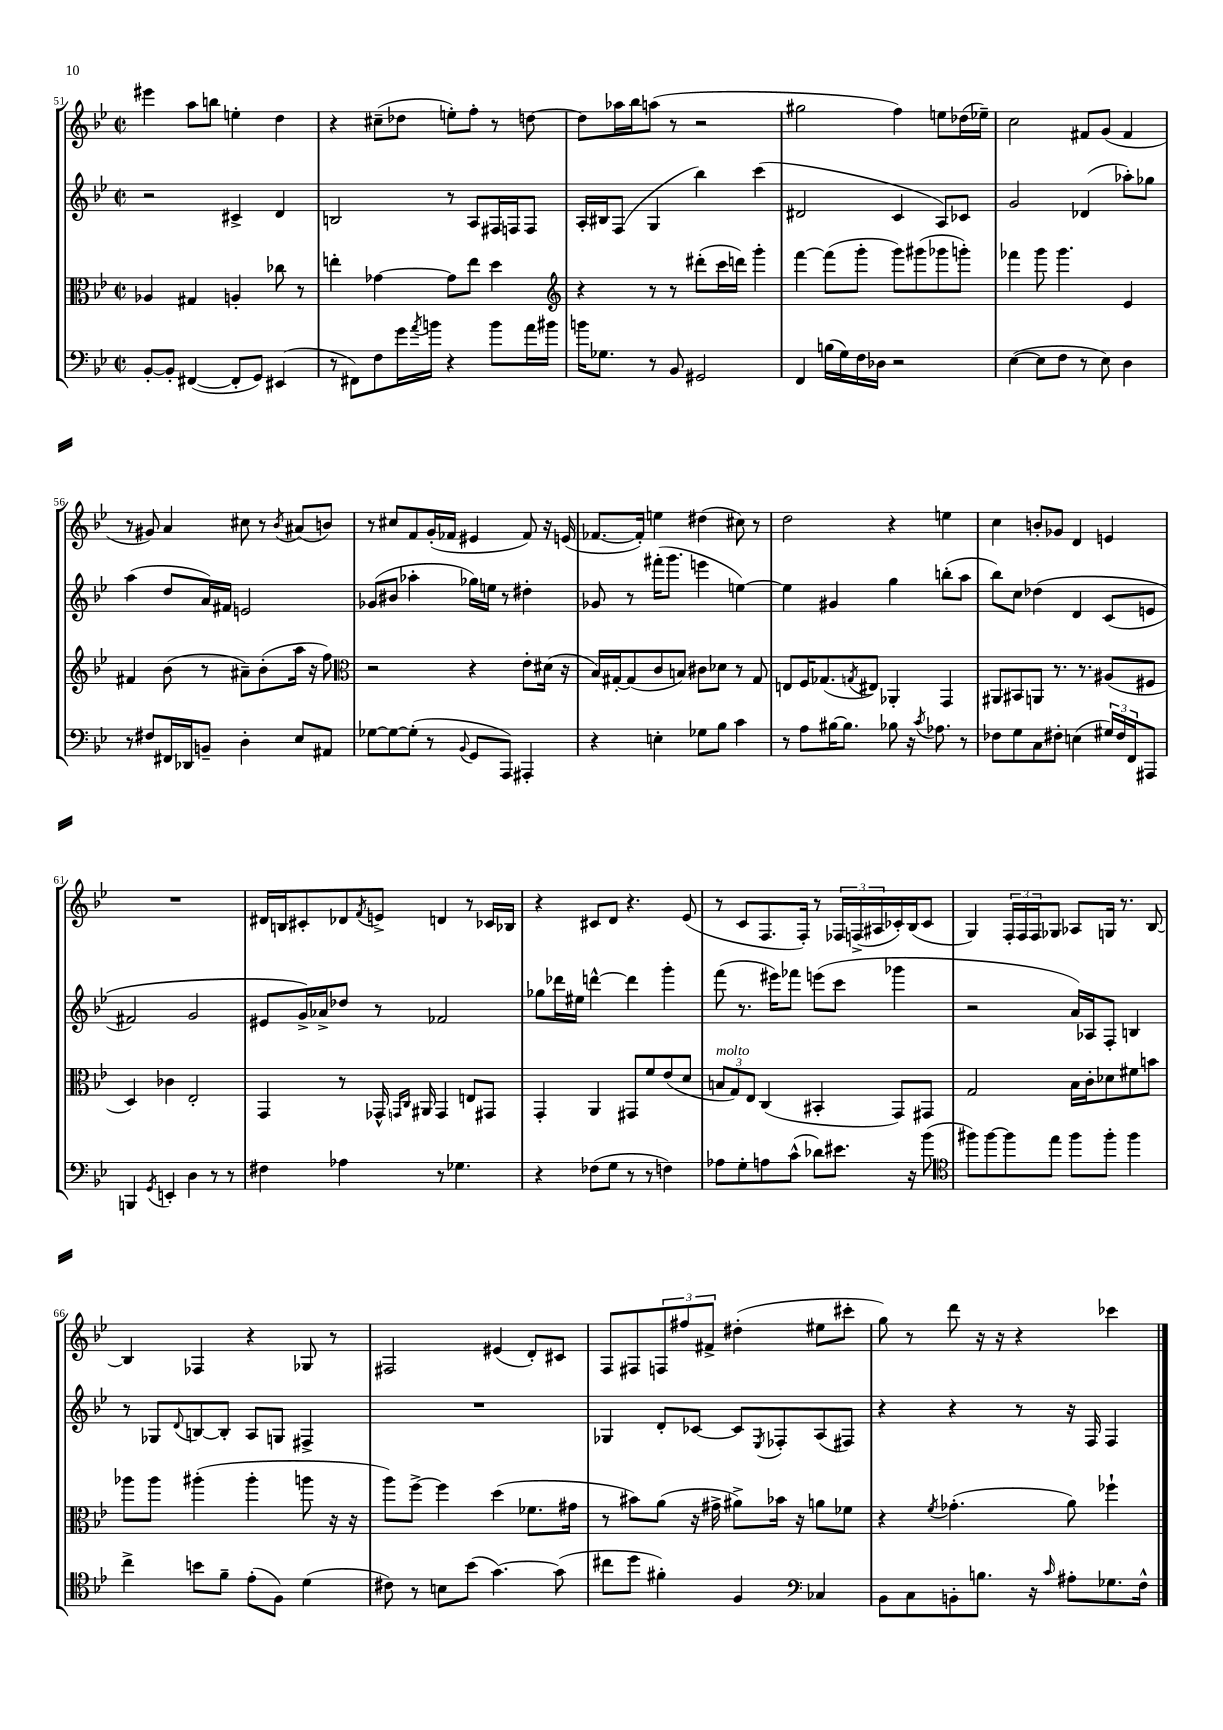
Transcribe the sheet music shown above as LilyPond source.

<<
\new StaffGroup <<
\new Staff = "s0" {
    \clef treble \key bes \major \defaultTimeSignature \time 2/2
    eis'''4 a''8 b''8 e''4-. d''4 |
    r4 cis''8--( des''8 e''8-.) f''8-. r8 d''8~ |
    d''8 aes''16 bes''16 a''8( r8 r2 |
    gis''2 f''4) e''8 des''16( ees''16--) |
    c''2 fis'8 g'8( fis'4 |
    r8 gis'8) a'4 cis''8 r8 \acciaccatura { bes'8 } ais'8( b'8) |
    r8 cis''8 f'8 g'16-.( fes'16 eis'4 fes'8) r16 e'16( |
    fes'8.~ fes'16-.) e''4 dis''4( cis''8) r8 |
    d''2 r4 e''4 |
    c''4 b'8-. ges'8 d'4 e'4 |
    R1 |
    dis'16 b16 cis'8-. des'8 \acciaccatura { f'8 } e'8-> d'4 r8 ces'16 bes16 |
    r4 cis'8 d'8 r4. ees'8( |
    r8 c'8 f8. f16-.) r8 \tuplet 3/2 { fes16 f16->( ais16 } ces'16-.) bes16( ces'8 |
    g4) \tuplet 3/2 { f16-. f16 f16 } ges8 aes8 g16 r8. bes8~ |
    bes4 fes4 r4 ges8 r8 |
    fis2 eis'4( d'8-.) cis'8 |
    f8 fis8 \tuplet 3/2 { f8 fis''8 fis'8-> } dis''4-.( eis''8 cis'''8-. |
    g''8) r8 d'''8 r16 r16 r4 ces'''4 \bar "|." |
}
\new Staff = "s1" {
    \clef treble \key bes \major \defaultTimeSignature \time 2/2
    r2 cis'4-> d'4 |
    b2 r8 a8 fis16 f16 f8 |
    a16-. bis16 f8( g4 bes''4) c'''4( |
    dis'2 c'4 a8) ces'8 |
    g'2 des'4( aes''8-.) ges''8 |
    a''4( d''8 a'16) fis'16 e'2 |
    ges'8( bis'8 aes''4-. ges''16) e''16 r8 dis''4-. |
    ges'8 r8 fis'''16-.( g'''8. e'''4 e''4~) |
    e''4 gis'4 g''4 b''8-.( a''8 |
    bes''8) c''8 des''4\( d'4 c'8( e'8 |
    fis'2) g'2 |
    eis'8 g'16->\) aes'16-> des''8 r8 fes'2 |
    ges''8 des'''16 eis''16 d'''4~-^ d'''4 g'''4-. |
    f'''8( r8. eis'''16) fes'''8 e'''8( c'''8 ges'''4 |
    r2 a'16) aes16 f8-. b4 |
    r8 ges8 \appoggiatura { d'8 } b8~ b8-. a8 g8 fis4-> |
    R1 |
    ges4 d'8-. ces'8~ ces'8 \acciaccatura { ees8 } fes8-. a8( fis8) |
    r4 r4 r8 r16 f16 f4 \bar "|." |
}
\new Staff = "s2" {
    \clef alto \key bes \major \defaultTimeSignature \time 2/2
    aes4 gis4 a4-. ces''8 r8 |
    e''4-. ges'4~ ges'8 e''8 d''4 |
    \clef treble r4 r8 r8 dis'''8-.( c'''16 d'''16) g'''4-. |
    f'''4~ f'''8( g'''8-. g'''8) gis'''8( ges'''8 g'''8-.) |
    fes'''4 g'''8 g'''4. ees'4 |
    fis'4 bes'8( r8 ais'8--) bes'8-.( a''16 r16 f''8) |
    \clef alto r2 r4 ees'8-. dis'16( r16 |
    bes16) gis16~-. gis8( c'8 b8) cis'8 des'8 r8 gis8 |
    e8 f16 ges8.( \acciaccatura { g8 } eis8) aes,4-. g,4 |
    ais,8 bis,8 a,8 r8. r8. ais8( fis8 |
    d4) ces'4 ees2-. |
    g,4 r8 ges,16-^ \grace { g,16 c16 } ais,16 g,4 e8 gis,8 |
    g,4-. a,4 gis,8 f'8 ees'8( d'8 |
    \tuplet 3/2 { b8^\markup { \italic "molto" } g8) ees8 } c4( bis,4-. g,8) gis,8 |
    g2 bes16 c'16-. des'8 fis'8 b'8 |
    aes''8 aes''8 ais''4-.( ais''4-. a''8 r16 r16 |
    a''8) f''8~-> f''4 d''4( fes'8. gis'16 |
    r8 bis'8) a'8( r16 gis'16-> ais'8->) bes'16 r16 a'8 fes'8 |
    r4 \acciaccatura { f'8 } ges'4.-.( a'8) fes''4-! \bar "|." |
}
\new Staff = "s3" {
    \clef bass \key bes \major \defaultTimeSignature \time 2/2
    bes,8~-. bes,8-. fis,4~( fis,8-. g,8) eis,4( |
    r8 fis,8) f8 g'16 \acciaccatura { a'8 } b'16 r4 b'8 a'16 bis'16 |
    b'16 ges8. r8 bes,8 gis,2 |
    f,4 b16( g16) f16 des16 r2 |
    ees4~( ees8 f8 r8 ees8) d4 |
    r8 fis8 fis,16 des,16 b,8-- d4-. ees8 ais,8 |
    ges8~ ges8~ ges8-.( r8 \appoggiatura { bes,8 } g,8 a,,8) ais,,4-. |
    r4 e4-. ges8 bes8 c'4 |
    r8 a8 bis16~ bis8. bes8 r16 \acciaccatura { c'8 } aes8. r8 |
    fes8 g8 c8 fis8-. e4( \tuplet 3/2 { gis16) fis16 f,16 } ais,,8 |
    b,,4 \acciaccatura { g,8 } e,4-. d4 r8 r8 |
    fis4 aes4 r8 ges4. |
    r4 fes8( g8 r8 r8 f4) |
    aes8 g8-. a8 c'8-^( des'8) eis'8. r16 bes'8( |
    \clef tenor fis''8) fis''8~ fis''8 ees''8 fis''8 fis''8-. fis''4 |
    c''4-> b'8 f'8-- ees'8-.( f8) d'4( |
    cis'8) r8 b8 bes'8( g'4.~) g'8( |
    cis''8 d''8 fis'4-.) f4 \clef bass ces4 |
    bes,8 c8 b,8-. b8. r16 \grace { c'16 } ais8-. ges8. f16-^ \bar "|." |
}
>>
>>
\layout { \context { \Score currentBarNumber = #51 } }
